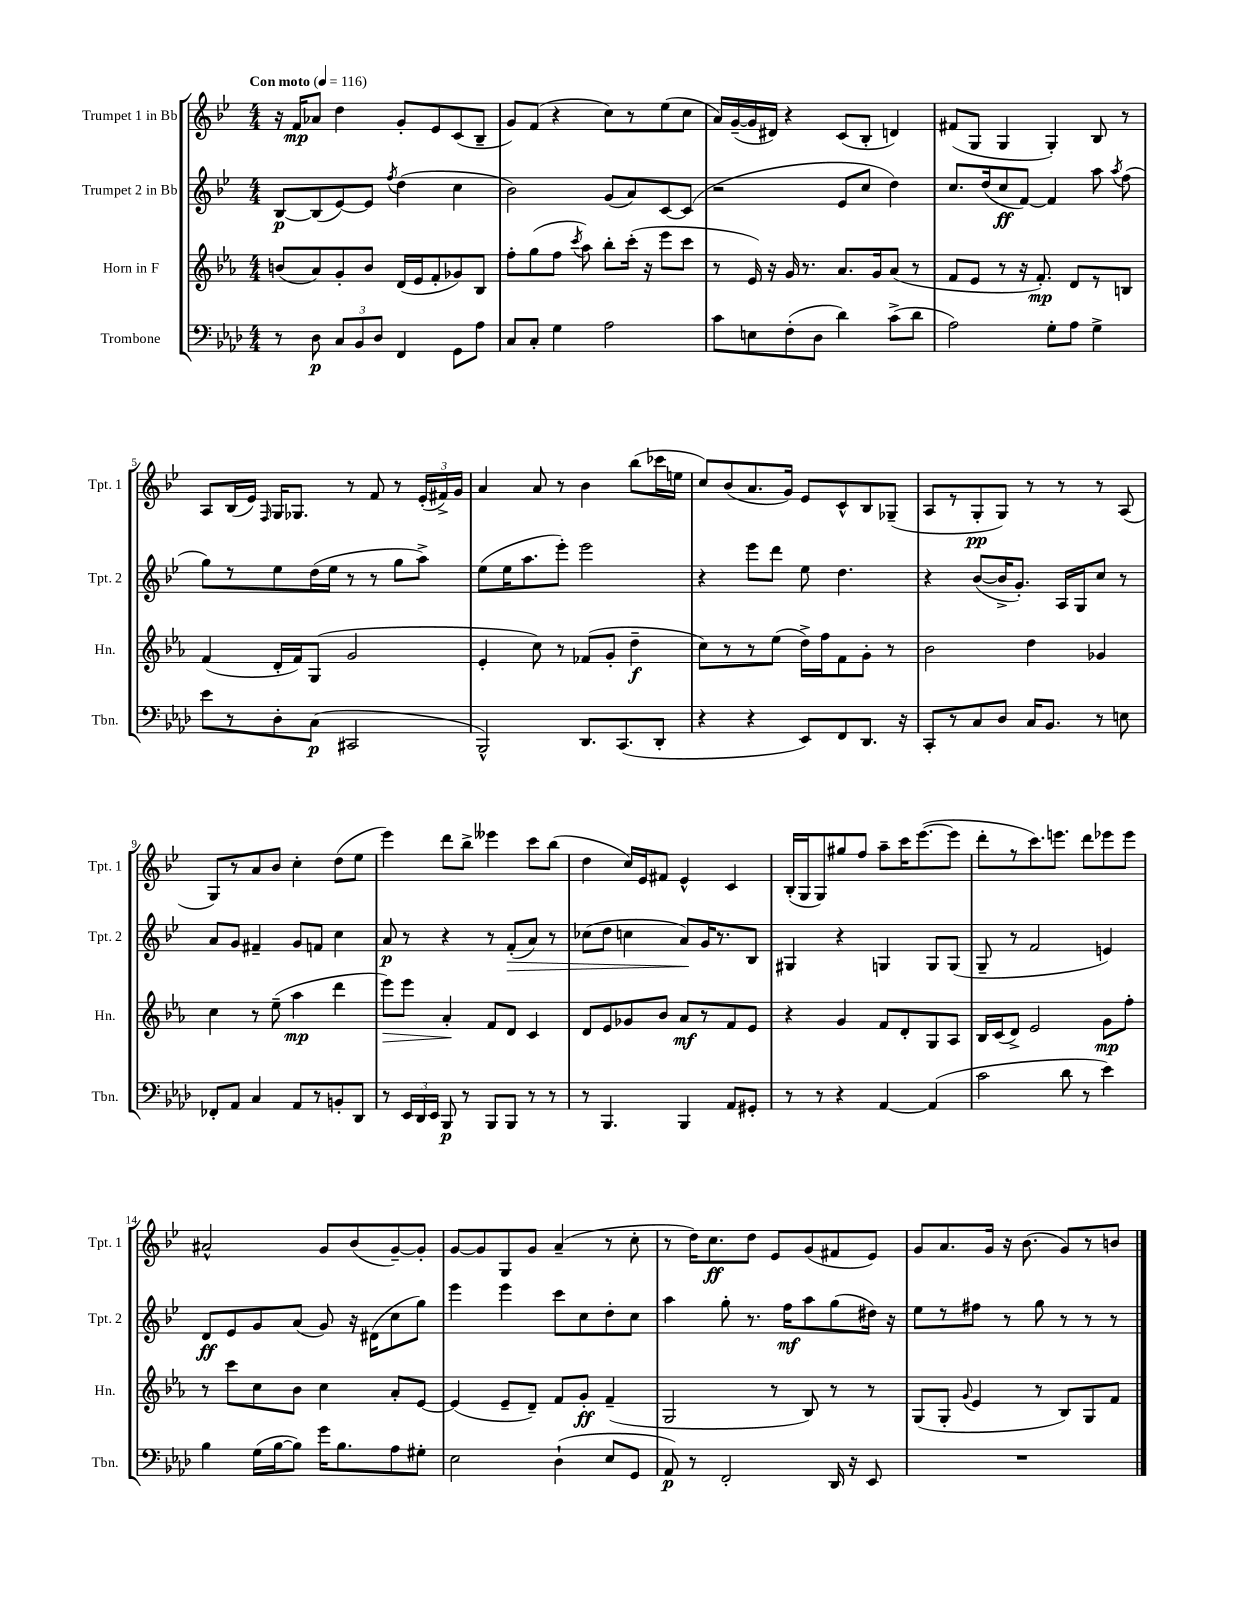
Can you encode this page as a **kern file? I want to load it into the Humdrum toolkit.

**kern	**kern	**kern	**kern
*staff4	*staff3	*staff2	*staff1
*clefF4	*clefG2	*clefG2	*clefG2
*k[b-e-a-d-]	*k[b-e-a-]	*k[b-e-]	*k[b-e-]
*M4/4	*M4/4	*M4/4	*M4/4
*MM116	*MM116	*MM116	*MM116
8r	(8b	[8B-	16r
.	.	.	16f
8D-	8a-)	(8B-]	8a-
12C	8g'	[8e-)	4dd
12BB-	.	.	.
.	8b	8e-]	.
12D-	.	.	.
.	.	8qff	.
4FF	(16d	(4dd	8g'
.	16e-	.	.
.	8f'	.	8e-
8GG	8g-)	4cc	(8c
8A-	8B-	.	8B-~
=	=	=	=
8C	8ff'	2b-)	8g)
8C'	(8gg	.	(8f
4G	8ff	.	4r
.	8qccc	.	.
.	8aa-)	.	.
2A-	8bb-'	(8g	8cc)
.	(16ccc'	8a)	8r
.	16r	.	.
.	8eee-	[8c	(8ee-
.	8ccc	(8c]	8cc
=	=	=	=
8c	8r	2r	16a)
.	.	.	([16g~
8E	16e-)	.	16g]
.	16r	.	16d#)
(8F'	16g	.	4r
.	8.r	.	.
8D-	.	.	.
4d-)	8.a-	8e-	(8c
.	.	8cc	8B-'
.	16g	.	.
(8c^	(8a-	4dd)	4d)
8d-	8r	.	.
=	=	=	=
2A-)	8f	8.cc	(8f#
.	8e-	.	8G
.	.	(16dd	.
.	8r	8cc	4G
.	16r	[8f)	.
.	8.f')	.	.
8G'	.	4f]	4G')
8A-	8d	.	.
4G^	8r	8aa	8B-
.	.	8qaa	.
.	8B	(8ff	8r
=	=	=	=
8e-	(4f	8gg)	8A
8r	.	8r	(16B-
.	.	.	16e-)
.	.	.	16qqF
8D-'	16d'	8ee-	16G
.	16f)	.	8.G-
(8C	(8G	(16dd	.
.	.	16ee-	.
2CC#	2g	8r	8r
.	.	8r	8f
.	.	8gg	8r
.	.	8aa^)	(24e-'
.	.	.	24f#^)
.	.	.	24g
=	=	=	=
2BBB-^^)	4e-'	(8ee-	4a
.	.	16ee-	.
.	.	8.aa	.
.	8cc)	.	8a
.	8r	8eee-')	8r
8.DD-	(8f-	2eee-	4b-
.	8g'	.	.
(8.CC	.	.	.
.	4dd~	.	(8bb-
8DD-'	.	.	16ccc-
.	.	.	16ee
=	=	=	=
4r	8cc)	4r	8cc)
.	8r	.	(8b-
4r	8r	8eee-	8.a
.	(8ee-	8ddd	.
.	.	.	16g)
8EE-)	16dd^)	8ee-	8e-
.	16ff	.	.
8FF	8f	4.dd	8c^^
8.DD-	8g'	.	8B-
.	8r	.	(8G-~
16r	.	.	.
=	=	=	=
8CC'	2b-	4r	8A
8r	.	.	8r
8C	.	([8b-	8G'
8D-	.	16b-^]	8G)
.	.	8.g')	.
16C	4dd	.	8r
8.BB-	.	.	.
.	.	16A	8r
.	.	16G	.
8r	4g-	8cc	8r
8E	.	8r	(8A
=	=	=	=
8FF-'	4cc	8a	8G)
8AA-	.	8g	8r
4C	8r	4f#~	8a
.	(8ee-~	.	8b-
8AA-	4aa-	8g	4cc'
8r	.	8f	.
8BB'	4ddd	4cc	(8dd
8DD-	.	.	8ee-
=	=	=	=
8r	8eee-)	8a	4eee-)
24EE-	8eee-	8r	.
24DD-	.	.	.
24EE-	.	.	.
8BBB-	4a-'	4r	8ddd
8r	.	.	8bb-^
8BBB-	8f	8r	4eee--
8BBB-	8d	(8f'	.
8r	4c	8a)	8ccc
8r	.	8r	(8bb-
=	=	=	=
8r	8d	(8cc-	4dd
4.BBB-	8e-	8dd	.
.	8g-	4cc	16cc)
.	.	.	16e-
.	8b-	.	8f#
4BBB-	8a-	8a)	4e-^^
.	8r	16g	.
.	.	8.r	.
8AA-	8f	.	4c
8GG#'	8e-	8B-	.
=	=	=	=
8r	4r	4G#	(16B-'
.	.	.	16G
8r	.	.	8G)
4r	4g	4r	8gg#
.	.	.	8ff
[4AA-	8f	4G	8aa~
.	8d'	.	16ccc
.	.	.	([8.eee-
(4AA-]	8G	8G	.
.	8A-	(8G	8eee-]
=	=	=	=
2c	16B-	8G~	8ddd'
.	(16c	.	.
.	8d^)	8r	8r
.	2e-	2f	8.ccc)
.	.	.	8.eee
8d-	.	.	.
8r	.	.	8ddd
4e-)	8g	4e)	8eee-
.	8ff'	.	8eee-
=	=	=	=
4B-	8r	8d	2a#^^
.	8ccc	8e-	.
(16G	8cc	8g	.
[16B-	.	.	.
8B-])	8b-	(8a	.
16g	4cc	8g)	8g
8.B-	.	.	.
.	.	16r	(8b-
.	.	(16d#	.
8A-	8a-'	8cc	[8g~)
8G#'	[8e-	8gg)	8g']
=	=	=	=
2E-	(4e-]	4eee-	[8g
.	.	.	8g]
.	8e-~	4eee-	8G
.	8d~)	.	8g
(4D-`	8f	8ccc	(4a~
.	8g'	8cc	.
8E-	(4f~	8dd'	8r
8GG	.	8cc	8cc'
=	=	=	=
8AA-)	2G	4aa	8r
8r	.	.	16dd)
.	.	.	8.cc
2FF'	.	8gg'	.
.	.	8.r	8dd
.	8r	.	8e-
.	.	16ff	.
.	8B-)	8aa	(8g
16DD-	8r	(8gg	8f#
16r	.	.	.
8EE-	8r	16dd#)	8e-)
.	.	16r	.
=	=	=	=
1r	(8G	8ee-	8g
.	8G'	8r	8.a
.	8qqg	.	.
.	4e-	8ff#	.
.	.	.	16g
.	.	8r	16r
.	.	.	(8.b-
.	8r	8gg	.
.	8B-)	8r	8g)
.	8G	8r	8r
.	8f	8r	8b
==	==	==	==
*-	*-	*-	*-
